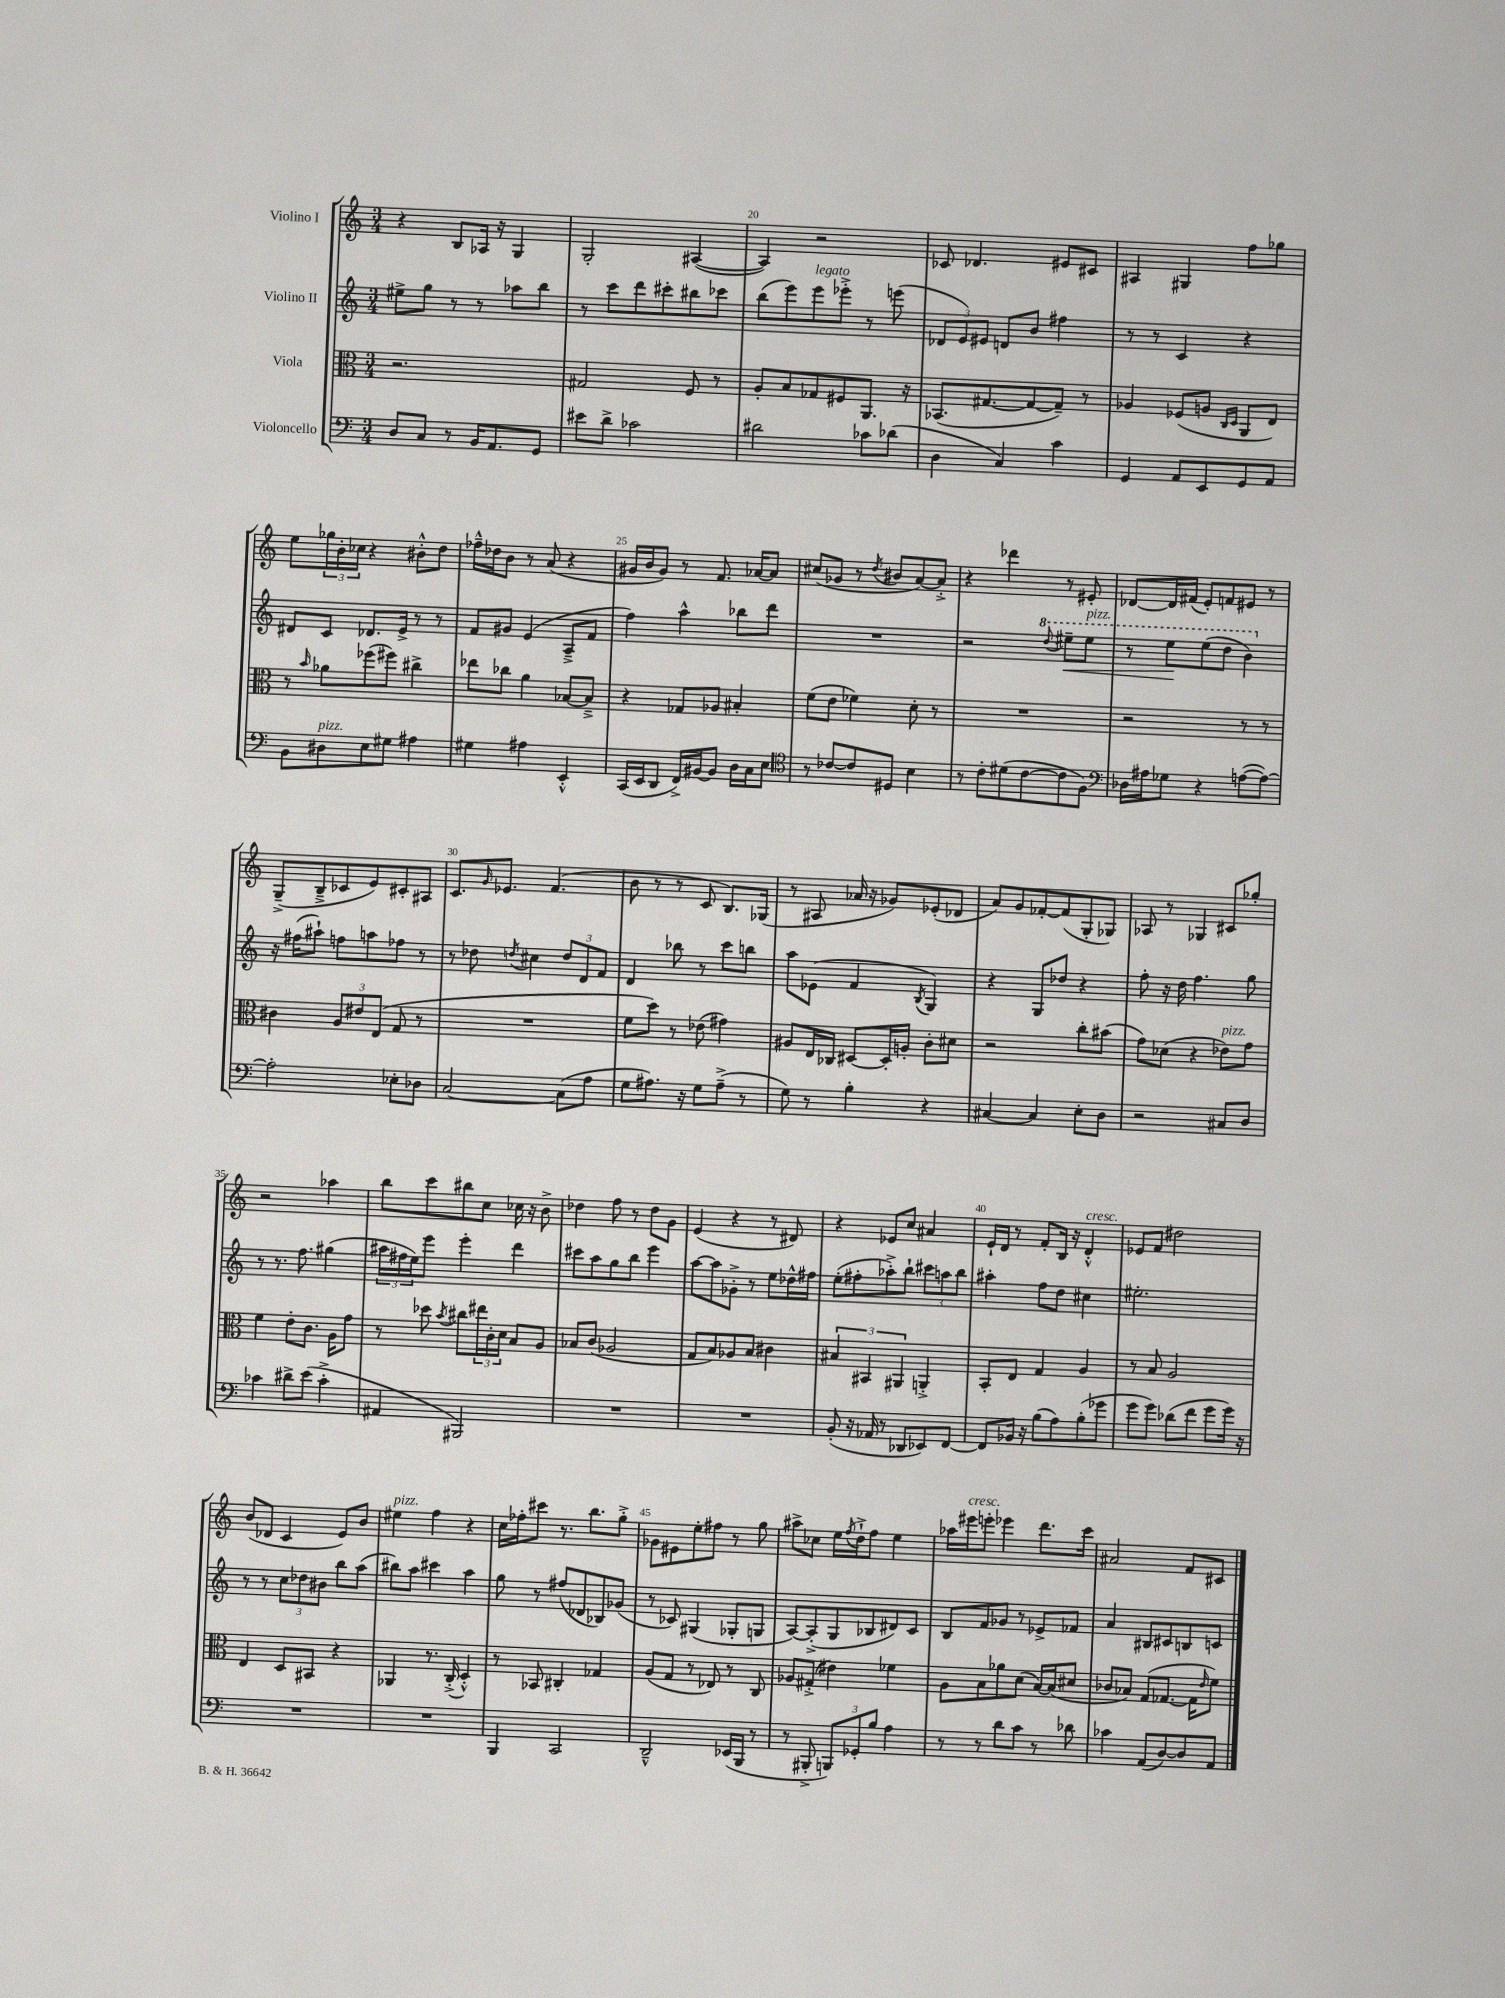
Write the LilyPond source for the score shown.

<<
\new StaffGroup <<
\new Staff = "s0" \with { instrumentName = "Violino I" } {
    \clef treble \key c \major \numericTimeSignature \time 3/4
    r4 b8 aes16 r16 g4 |
    g2-. ais4~( |
    ais4) r2 |
    ces'8 des'4. eis'8 cis'8 |
    ais4 gis4 f''8 ges''8 |
    e''8 \tuplet 3/2 { ges''16 b'16-. ces''16 } r4 bis'8-.-^ d''8 |
    fes''16---^ des''16 b'8 r8 a'8( r4 |
    gis'16 b'16 gis'8) r8 f'8. aes'16~ aes'8 |
    cis''8( ges'8 r8 \acciaccatura { d''8 } bis'8 a'8~) a'8-.-> |
    r4 des'''4 r8 eis'8-. |
    des'8~ des'16 fis'16( e'8-.) f'8 eis'8 r8 |
    g8--->( b8---> ces'8 e'8) cis'8-. ais8 |
    c'8. \grace { g'16 } ees'8. f'4.( |
    b'8 r8 r8 c'8 b8.) ges16( |
    r8 ais8 aes'16 r16 ges'8) ees'8-.( des'8 |
    a'8) g'8 fes'8~-. fes'8( g8-. ges8) |
    aes8 r8 ges4 cis'8 ges''8-. |
    r2 aes''4 |
    b''8 c'''8 bis''8 c''8 ces''16 r16 b'8-> |
    des''4 f''8 r8 des''8 g'8 |
    e'4( r4 r8 dis'8) |
    r4 ees'8 c''8 ais'4 |
    e'16-! d'16 r8 f'8-. b16 r16 d'4-.-^^\markup { \italic "cresc." } |
    ees'8 f'8 dis''2 |
    b'8( des'8 c'4 e'8) b'8 |
    eis''4^\markup { \italic "pizz." } f''4 r4 |
    c''16 fes''16-. cis'''8 r8. b''8. g''8-.-> |
    ges'8 eis'8 e''8-. fis''8 r8 g''8 |
    ais''8-> ces''8 e''16 \acciaccatura { f''8 } d''16-!-> f''8 e''4 |
    aes''16 eis'''16^\markup { \italic "cresc." } e'''8-. ees'''4 d'''8. c'''16 |
    ais'2 f'8 cis'8 \bar "|." |
}
\new Staff = "s1" \with { instrumentName = "Violino II" } {
    \clef treble \key c \major \numericTimeSignature \time 3/4
    eis''8-> g''8 r8 r8 aes''8 b''8 |
    r8 c'''8 d'''8 cis'''8-. bis''8 ces'''8 |
    b''8( e'''8) e'''8^\markup { \italic "legato" } ees'''8-.-> r8 e'''8( |
    \tuplet 3/2 { des'8 e'8) eis'8 } d'8 b'8 fis''4 |
    r8 r8 c'4 r4 |
    dis'8 c'8 des'8. e'16-> r8 r8 |
    f'8 gis'8 e'4( a8---> f'8 |
    f''4) a''4-^ bes''8 d'''8 |
    R2. |
    r2 \ottava #1 \appoggiatura { d'''8 } eis'''8--\< eis'''8^\markup { \italic "pizz." } |
    r8 e'''8\! e'''8( d'''8 b''4) \ottava #0 |
    r16 fis''16( ais''8-!) f''8 a''8 fes''8 r8 |
    r8 des''8 \acciaccatura { d''8 } cis''4 \tuplet 3/2 { d''8 d'8 f'8 } |
    d'4 bes''8 r8 c'''8 b''8 |
    a''8 ees'8( f'4 \acciaccatura { b8 } g4) |
    r4 g8 des''8 r4 |
    f''8-. r16 d''16 f''4. g''8 |
    r8 r8. f''8. gis''4( |
    \tuplet 3/2 { ais''16 fis''16 e''16) } e'''8 e'''4-. d'''4 |
    cis'''8 a''8 g''8 b''8 e'''4 |
    a''8~ a''8 ges'8-.-> r8 e''8 des''16-^ fis''16 |
    e''8-.( fis''8-. aes''8-.->) b''8-! \tuplet 3/2 { cis'''8 a''8 b''8 } |
    ais''4-. f''8 d''8 cis''4 |
    eis''2.-. |
    r8 r8 \tuplet 3/2 { c''8 des''8 bis'8 } b''8 a''8( |
    bis''8) a''8 cis'''4 a''4 |
    g''8 r8 fis''8( des'8 bes8) ges'8( |
    r8 ces'8) gis4( ges8-. g8 |
    a8~) a8-.->( g8 bes8 dis'8) c'8 |
    b8 f'8 ges'8 r8 ees'8-> fes'8 |
    a'4 bis8 cis'8 b8 c'8 \bar "|." |
}
\new Staff = "s2" \with { instrumentName = "Viola" } {
    \clef alto \key c \major \numericTimeSignature \time 3/4
    r2. |
    gis2 f8 r8 |
    a8-. b8 ges8 fis8 a,8. r16 |
    bes,8.( gis8.~ gis8~ gis8--) r8 |
    aes4 fes8( a8 \grace { c16 d16 } a,8 e8) |
    r8 \grace { b'16 } aes'8 fes''8( fis''8) cis''4-> |
    ees''8 ces''8 a'4 bes8~ bes8---> |
    r4 ges8 aes8 bis4-. |
    f'8( e'8 fes'4) d'8-. r8 |
    R2. |
    r2 r8 r8 |
    cis'4 \tuplet 3/2 { a8 eis'8 e8( } g8 r8 |
    R2. |
    f'8 d''8) r8 ees'8( gis'4) |
    ais8 e16 ces16 dis8~ dis16-. a16-. c'8-. dis'8 |
    r2 c''8-. bis'8( |
    g'8) des'8( r4 ees'8^\markup { \italic "pizz." }) g'8 |
    f'4 e'8-. c'8. a16 g'8 |
    r8 des''8 \acciaccatura { b'8 } cis''8 \tuplet 3/2 { eis''16 c'16-. d'16 } b8 a8 |
    bes8 c'8( aes2 |
    g8 b8) aes8 b8 cis'4 |
    \tuplet 3/2 { bis4 bis,4 ais,4 } a,4-.-> |
    b,8-. e8 g4 a4 |
    r8 b8 a2 |
    e4 d8 bis,8 r4 |
    aes,4 r8. c16-.->( d4-.-^) |
    r8 bes,8 cis4-. ges4 |
    a8( g8 r8 ees8) r8 c8 |
    aes8 gis8-.->( eis'4) fes'4 |
    a8 b8 aes'8 d'8( b16~) b16( dis'8 |
    ces'8 bes8) g8( ges8.~ ges16 \grace { e'16 } f'8) \bar "|." |
}
\new Staff = "s3" \with { instrumentName = "Violoncello" } {
    \clef bass \key c \major \numericTimeSignature \time 3/4
    d8 c8 r8 b,16 a,8. g,8 |
    eis'8 d'8-> ces'2 |
    dis'2 ces'8 des'8( |
    d4 c4) c'4 |
    g,4 a,8 e,8 g,8 a,8 |
    b,8 dis8^\markup { \italic "pizz." } e8 gis8 ais4 |
    gis4 ais4 e,4-.-^ |
    c,16( e,16 d,8 f,16->) bis,16~ bis,8 d16 c16 e8 |
    \clef tenor r8 ces'8~ ces'8 dis8 b4 |
    r8 c'8-. dis'8( c'8~ c'8 f8) |
    \clef bass des16 ais16 ges8 r4 a8~( a8~) |
    a2-. ees8-. des8 |
    c2~ c8( a8 |
    g8 ais8.) r16 g8 ais8--->( r8 |
    g8) r8 b4-. r4 |
    cis4~ cis4 e8-. d8 |
    r2 cis8 d8 |
    ces'4 dis'8-> e'8( ces'4-.-> |
    ais,4 bis,,2) |
    R2. |
    R2. |
    b,8-.( r16 aes,16 r8 des,8 ees,8) f,8~ |
    f,8 bes,16 r16 b8( a8) b8-.( ges'8 |
    g'8 g'8) des'8( f'8 g'8 g'16) r16 |
    R2. |
    R2. |
    b,,4 c,2 |
    d,2---^ ees,16( b,,16 r8 |
    r8 bis,,8-.-> \tuplet 3/2 { b,,8) ges,8-. b8 } a4 |
    r8 r8 d'8 c'8 r8 des'8 |
    ces'4 a,8( d8~) d8 a,8 \bar "|." |
}
>>
>>
\layout { \context { \Score currentBarNumber = #18 \override BarNumber.break-visibility = ##(#f #t #t) barNumberVisibility = #(every-nth-bar-number-visible 5) } }
